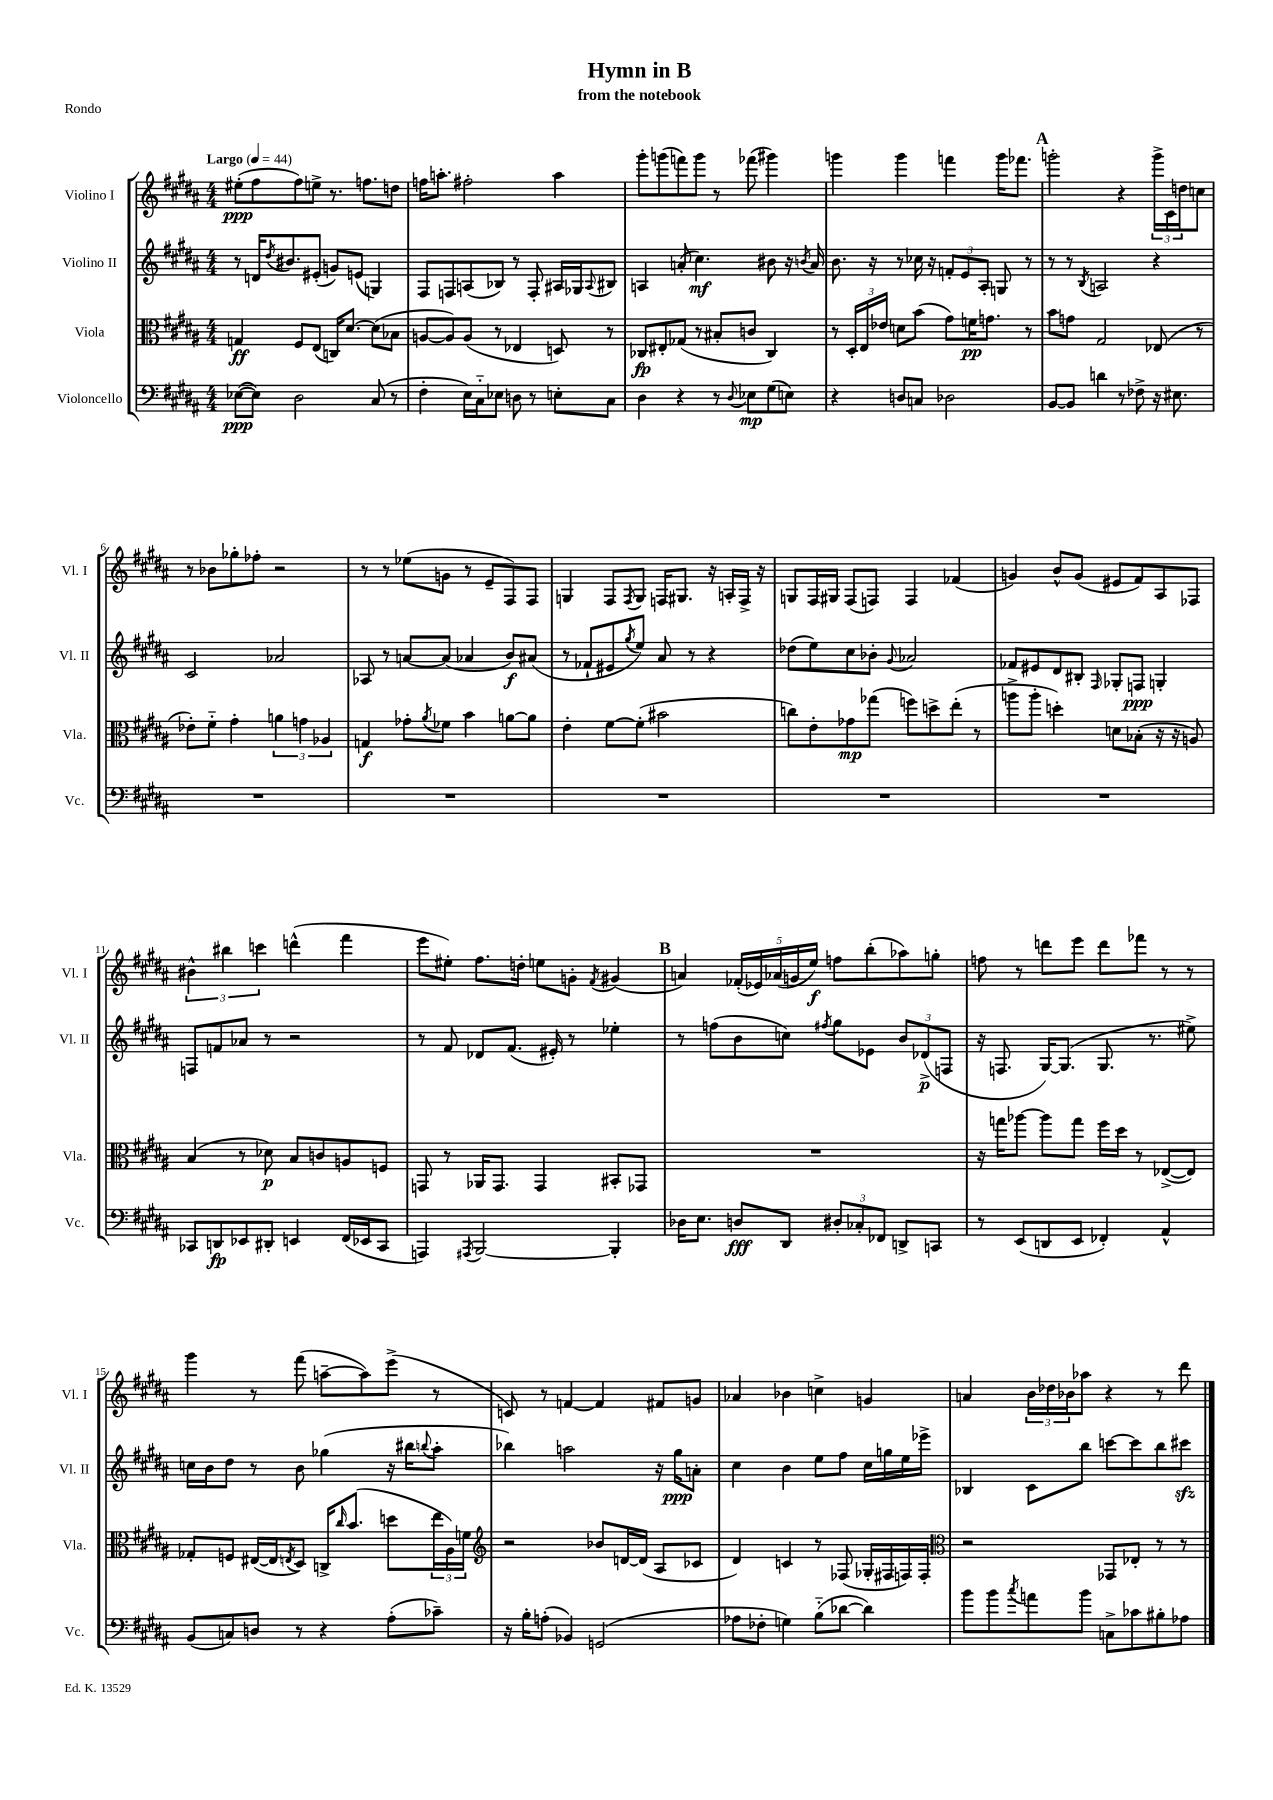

**kern	**dynam	**kern	**dynam	**kern	**dynam	**kern	**dynam
*part4	*part4	*part3	*part3	*part2	*part2	*part1	*part1
*staff4	*staff4	*staff3	*staff3	*staff2	*staff2	*staff1	*staff1
*I"Violoncello	*	*I"Viola	*	*I"Violino II	*	*I"Violino I	*
*I'Vc.	*	*I'Vla.	*	*I'Vl. II	*	*I'Vl. I	*
*clefF4	*	*clefC3	*	*clefG2	*	*clefG2	*
*k[f#c#g#d#a#]	*	*k[f#c#g#d#a#]	*	*k[f#c#g#d#a#]	*	*k[f#c#g#d#a#]	*
*M4/4	*	*M4/4	*	*M4/4	*	*M4/4	*
*MM44	*	*MM44	*	*MM44	*	*MM44	*
=1	=1	=1	=1	=1	=1	=1	=1
!	!	!	!	!	!	!LO:TX:a:B:t=Largo	!
([8E-X\L	ppp	4Gn/	ff	8r	.	(8ee#X'\L	ppp
8E-\J])	.	.	.	16dn/KL	.	8ff#\	.
.	.	.	.	8qdd#/	.	.	.
.	.	.	.	8.b#X/	.	.	.
2D#\	.	8F#/L	.	.	.	8ff#\)	.
.	.	(8E/J	.	(8e#X'/J	.	8een^\J	.
.	.	16Cn/KL)	.	8gn/L)	.	8.r	.
.	.	[8.d#/J	.	.	.	.	.
.	.	.	.	(8en/J	.	.	.
.	.	.	.	.	.	8.ffn\L	.
(8C#/	.	(8d#\L]	.	4Gn/)	.	.	.
8r	.	8B-X\J	.	.	.	8ddn\J	.
=2	=2	=2	=2	=2	=2	=2	=2
4F#'\	.	[8An/L	.	8F#/L	.	16ffn\KL	.
.	.	.	.	.	.	8.aan'\J	.
.	.	8A/])	.	8Fn/	.	.	.
16E\LL)	.	(8A/J	.	(8An/	.	2ff#X'\	.
16C#\J	.	.	.	.	.	.	.
8E-X\J	.	8r	.	8B-X/J)	.	.	.
8Dn\	.	4E-X/	.	8r	.	.	.
8r	.	.	.	8F'/	.	.	.
8En'\L	.	8Dn/)	.	16A#X/LL	.	4aa\	.
.	.	.	.	16G-X/J	.	.	.
.	.	.	.	8qqA#/	.	.	.
8C#\J	.	8r	.	8B#X/J	.	.	.
=3	=3	=3	=3	=3	=3	=3	=3
4D#\	.	8C-X/L	fp	4An/	.	8ggg#'\L	.
.	.	8E#X'/	.	.	.	(8gggn\	.
4r	.	(8G-X/J	.	(8an'/	.	8fffn\)	.
.	.	8r	.	4.cc#\)	mf	8ggg\J	.
8r	.	8B#X'/L	.	.	.	8r	.
8qqD#/	.	.	.	.	.	.	.
8E-X\L	mp	8cn/J	.	.	.	(8fff-X\	.
(8G#\	.	4C-/)	.	8b#X\	.	4ggg#X\)	.
8En\J)	.	.	.	16r	.	.	.
.	.	.	.	8qbn/	.	.	.
.	.	.	.	16a/	.	.	.
=4	=4	=4	=4	=4	=4	=4	=4
4r	.	8r	.	8.b\	.	4gggn\	.
.	.	24D#'/LL	.	.	.	.	.
.	.	24E/	.	.	.	.	.
.	.	.	.	16r	.	.	.
.	.	24e-X/JJ	.	.	.	.	.
8Dn/L	.	8dn\L	.	8r	.	4ggg\	.
8Cn/J	.	(8b\J	.	16cc-X\	.	.	.
.	.	.	.	16r	.	.	.
2D-X\	.	8g#\L)	.	12fn'/L	.	4fffn\	.
.	.	.	.	12e/	.	.	.
.	.	16fn\K	pp	.	.	.	.
.	.	.	.	12A#'/J	.	.	.
.	.	8.gn\J	.	.	.	.	.
.	.	.	.	8Gn/	.	16ggg\KL	.
.	.	.	.	.	.	8.fff-X\J	.
.	.	8r	.	8r	.	.	.
!!LO:REH:place=s1:t=A
=5	=5	=5	=5	=5	=5	=5	=5
[8BB/L	.	8b\L	.	8r	.	2gggn'\	.
8BB/J]	.	8gn\J	.	8r	.	.	.
.	.	.	.	8qB/	.	.	.
4dn\	.	2G#/	.	2An/	.	.	.
8r	.	.	.	.	.	4r	.
8F-X^\	.	.	.	.	.	.	.
16r	.	(8E-X/	.	4r	.	24ggg^\LL	.
.	.	.	.	.	.	24c#\	.
8.E#X\	.	.	.	.	.	.	.
.	.	.	.	.	.	24ddn\J	.
.	.	8r	.	.	.	8ccn\J	.
!!LO:LB:g=z
=6	=6	=6	=6	=6	=6	=6	=6
1r	.	8e-X'\L)	.	2c#/	.	8r	.
.	.	8f#\J	.	.	.	8b-X\L	.
.	.	4g#'\	.	.	.	8gg-X'\	.
.	.	.	.	.	.	8ff-X'\J	.
.	.	6an\	.	2a-X/	.	2r	.
.	.	6gn\	.	.	.	.	.
.	.	6A-X/	.	.	.	.	.
=7	=7	=7	=7	=7	=7	=7	=7
1r	.	4Gn/	f	8A-X/	.	8r	.
.	.	.	.	8r	.	8r	.
.	.	8g-X'\L	.	[8an/L	.	(8ee-X\L	.
.	.	8qa#/	.	.	.	.	.
.	.	8f-X\J	.	(8a/J]	.	8gn\J	.
.	.	4b\	.	4a-X/	.	8r	.
.	.	.	.	.	.	8e~/L	.
.	.	[8an\L	.	8b/L)	f	8F#/)	.
.	.	8a\J]	.	(8a#X/J	.	8F#/J	.
=8	=8	=8	=8	=8	=8	=8	=8
1r	.	4e'\	.	8r	.	4Gn/	.
.	.	.	.	8f-X`/L	.	.	.
.	.	[8f#\L	.	8e#X/	.	8F#/L	.
.	.	.	.	8qgg#/	.	8qF#/	.
.	.	(8f#'\J]	.	8ee/J)	.	8G/J	.
.	.	2b#X\	.	8a#/	.	16Fn/KL	.
.	.	.	.	.	.	8.G#X/J	.
.	.	.	.	8r	.	.	.
.	.	.	.	4r	.	16r	.
.	.	.	.	.	.	16An'/LL	.
.	.	.	.	.	.	16F^/JJ	.
.	.	.	.	.	.	16r	.
=9	=9	=9	=9	=9	=9	=9	=9
1r	.	8ccn\L)	.	(8dd-X\L	.	8Gn/L	.
.	.	8e'\	.	8ee\)	.	16F#/L	.
.	.	.	.	.	.	16G#X/JJ	.
.	.	8g-X\	mp	8cc#\	.	(8F#/L	.
.	.	(8gg-X\J	.	8b-X'\J	.	8Fn/J)	.
.	.	.	.	8qqg#/	.	.	.
.	.	8ffn\L)	.	2a-X/	.	4F/	.
.	.	8ddn^\	.	.	.	.	.
.	.	(8ee'\J	.	.	.	(4f-X/	.
.	.	8r	.	.	.	.	.
=10	=10	=10	=10	=10	=10	=10	=10
1r	.	8aan^\L	.	8f-X/L	.	4gn/)	.
.	.	8aa'\J	.	8e#X/	.	.	.
.	.	4ddn'\)	.	8d#/	.	8b^^/L	.
.	.	.	.	8B#X'/J	.	(8g/J	.
.	.	.	.	16qqF#/	.	.	.
.	.	8dn\L	.	8G-X'/L	.	8e#X/L	.
.	.	(8B-X'\J	.	8Fn/J	ppp	8f#/)	.
.	.	16r	.	4Gn'/	.	8A#/	.
.	.	16r	.	.	.	.	.
.	.	8An/)	.	.	.	8F-X/J	.
!!LO:LB:g=z
=11	=11	=11	=11	=11	=11	=11	=11
8CC-X/L	.	(4B/	.	8Fn/L	.	6b#X^^\	.
8DDn/	fp	.	.	8fn/	.	.	.
.	.	.	.	.	.	6bb#X\	.
8EE-X/	.	8r	.	8a-X/J	.	.	.
.	.	.	.	.	.	6cccn\	.
8DD#X'/J	.	8d-X\)	p	8r	.	.	.
4EEn/	.	8B/L	.	2r	.	(4dddn^^\	.
.	.	8cn/	.	.	.	.	.
(16FF#/LL	.	8An/	.	.	.	4fff#\	.
16EE-X/J	.	.	.	.	.	.	.
8CC-/J	.	8Fn/J	.	.	.	.	.
=12	=12	=12	=12	=12	=12	=12	=12
4AAAn/)	.	8GGn/	.	8r	.	8eee\L	.
.	.	8r	.	8f#/	.	8ee#X'\J)	.
8qAAA#X/	.	.	.	.	.	.	.
[2BBB/	.	16AA-X/KL	.	8d-X/L	.	8.ff#\L	.
.	.	8.GG/J	.	.	.	.	.
.	.	.	.	(8.f#/J	.	.	.
.	.	.	.	.	.	16ddn'\Jk	.
.	.	4GG/	.	.	.	8een\L	.
.	.	.	.	16e#X'/)	.	.	.
.	.	.	.	8r	.	8gn'\J	.
.	.	.	.	.	.	8qf#/	.
4BBB'/]	.	8BB#X'/L	.	4ee-X'\	.	(4g#X/	.
.	.	8GG-X/J	.	.	.	.	.
!!LO:REH:place=s1:t=B
=13	=13	=13	=13	=13	=13	=13	=13
16D-X\KL	.	1r	.	8r	.	4an/)	.
8.E\J	.	.	.	.	.	.	.
.	.	.	.	(8ffn\L	.	.	.
8Dn/L	fff	.	.	8b\	.	(20f-X'/LL	.
.	.	.	.	.	.	20e-X/)	.
.	.	.	.	.	.	(20a-X/	.
8DD#/J	.	.	.	8ccn\J)	.	.	.
.	.	.	.	.	.	20gn/	.
.	.	.	.	.	.	20ee/JJ)	f
.	.	.	.	8qff#X/	.	.	.
12D#X'/L	.	.	.	8gg#\L	.	8ffn\L	.
12C-X'/	.	.	.	.	.	.	.
.	.	.	.	8e-X\J	.	(8bb'\	.
12FF-X/J	.	.	.	.	.	.	.
8DDn^/L	.	.	.	12b/L	.	8aa-X\)	.
.	.	.	.	(12d-X^/	p	.	.
8CCn/J	.	.	.	.	.	8ggn'\J	.
.	.	.	.	12Fn/J	.	.	.
=14	=14	=14	=14	=14	=14	=14	=14
8r	.	16r	.	16r	.	8ffn\	.
.	.	16ggn\KL	.	8.Fn/	.	.	.
(8EE/L	.	[8aa-X\J	.	.	.	8r	.
8DDn/	.	8aa-\L]	.	[16G#/KL)	.	8dddn\L	.
.	.	.	.	(8.G#/J]	.	.	.
8EE/J	.	8gg\J	.	.	.	8eee\J	.
4FF-X'/)	.	16ff#\LL	.	8.G#/	.	8ddd\L	.
.	.	16dd#\JJ	.	.	.	.	.
.	.	8r	.	.	.	8fff-X\J	.
.	.	.	.	8.r	.	.	.
4AA#^^/	.	([8E-X^/L	.	.	.	8r	.
.	.	8E-/J])	.	8ee#X^\)	.	8r	.
!!LO:LB:g=z
=15	=15	=15	=15	=15	=15	=15	=15
(8BB/L	.	8G-X'/L	.	16ccn\LL	.	4ggg#\	.
.	.	.	.	16b\J	.	.	.
8Cn/)	.	8Fn/J	.	8dd#\J	.	.	.
8Dn/J	.	([16E#X/LL	.	8r	.	8r	.
.	.	16E#/J]	.	.	.	.	.
.	.	8qEn/	.	.	.	.	.
8r	.	8D#/J)	.	8b\	.	(8fff#\	.
4r	.	16Cn^/KL	.	(4gg-X\	.	[8aan~\L	.
.	.	16qqcc#/	.	.	.	.	.
.	.	(8.b/J	.	.	.	.	.
.	.	.	.	.	.	8aa\])	.
(8A#'\L	.	8ddn\L	.	16r	.	(8eee^\J	.
.	.	.	.	16bb#X\KL	.	.	.
.	.	.	.	8qqbbn/	.	.	.
8c-X~\J)	.	24ee\L	.	8aa#'\J	.	8r	.
.	.	24A#\)	.	.	.	.	.
.	.	24fn\JJ	.	.	.	.	.
=16	=16	=16	=16	=16	=16	=16	=16
*	*	*clefG2	*	*	*	*	*
16r	.	2r	.	4bb-X\)	.	8cn/)	.
16B'\KL	.	.	.	.	.	.	.
(8An'\J	.	.	.	.	.	8r	.
4BB-X/)	.	.	.	2aan\	.	[4fn/	.
(2GGn/	.	8b-X/L	.	.	.	4f/]	.
.	.	[16dn/L	.	.	.	.	.
.	.	(16d/JJ]	.	.	.	.	.
.	.	8A#/L	.	16r	.	8f#X/L	.
.	.	.	.	16gg#\KL	ppp	.	.
.	.	8c-X/J	.	8an'\J	.	8gn/J	.
=17	=17	=17	=17	=17	=17	=17	=17
8A-X\L	.	4d#/)	.	4cc#\	.	4a-X/	.
8F-X'\J	.	.	.	.	.	.	.
4Gn\)	.	4cn/	.	4b\	.	4b-X\	.
(8B\L	.	8r	.	8ee\L	.	4ccn^\	.
[8d-X\J	.	(8F-X/	.	8ff#\J	.	.	.
4d-\])	.	16G-X'/LL	.	16cc#\LL	.	4gn/	.
.	.	16F#X/	.	16ggn\	.	.	.
.	.	16Fn/)	.	16ee\	.	.	.
.	.	16F'/JJ	.	16eee-X^\JJ	.	.	.
=18	=18	=18	=18	=18	=18	=18	=18
*	*	*clefC3	*	*	*	*	*
8b\L	.	2r	.	4B-X/	.	4an/	.
8b\	.	.	.	.	.	.	.
8qcc#/	.	.	.	.	.	.	.
8an\	.	.	.	8c#\L	.	24b\LL	.
.	.	.	.	.	.	24dd-X\	.
.	.	.	.	.	.	24b-X\J	.
8b\J	.	.	.	8bb\J	.	8aa-X\J	.
8Cn^\L	.	8GG-X/L	.	[8cccn\L	.	4r	.
8c-X\	.	8E-X'/J	.	8ccc\]	.	.	.
8B#X'\	.	8r	.	8bb\	.	8r	.
8A-X\J	.	8r	.	8ccc#Xzz\J	.	8ddd#\	.
==	==	==	==	==	==	==	==
*-	*-	*-	*-	*-	*-	*-	*-
